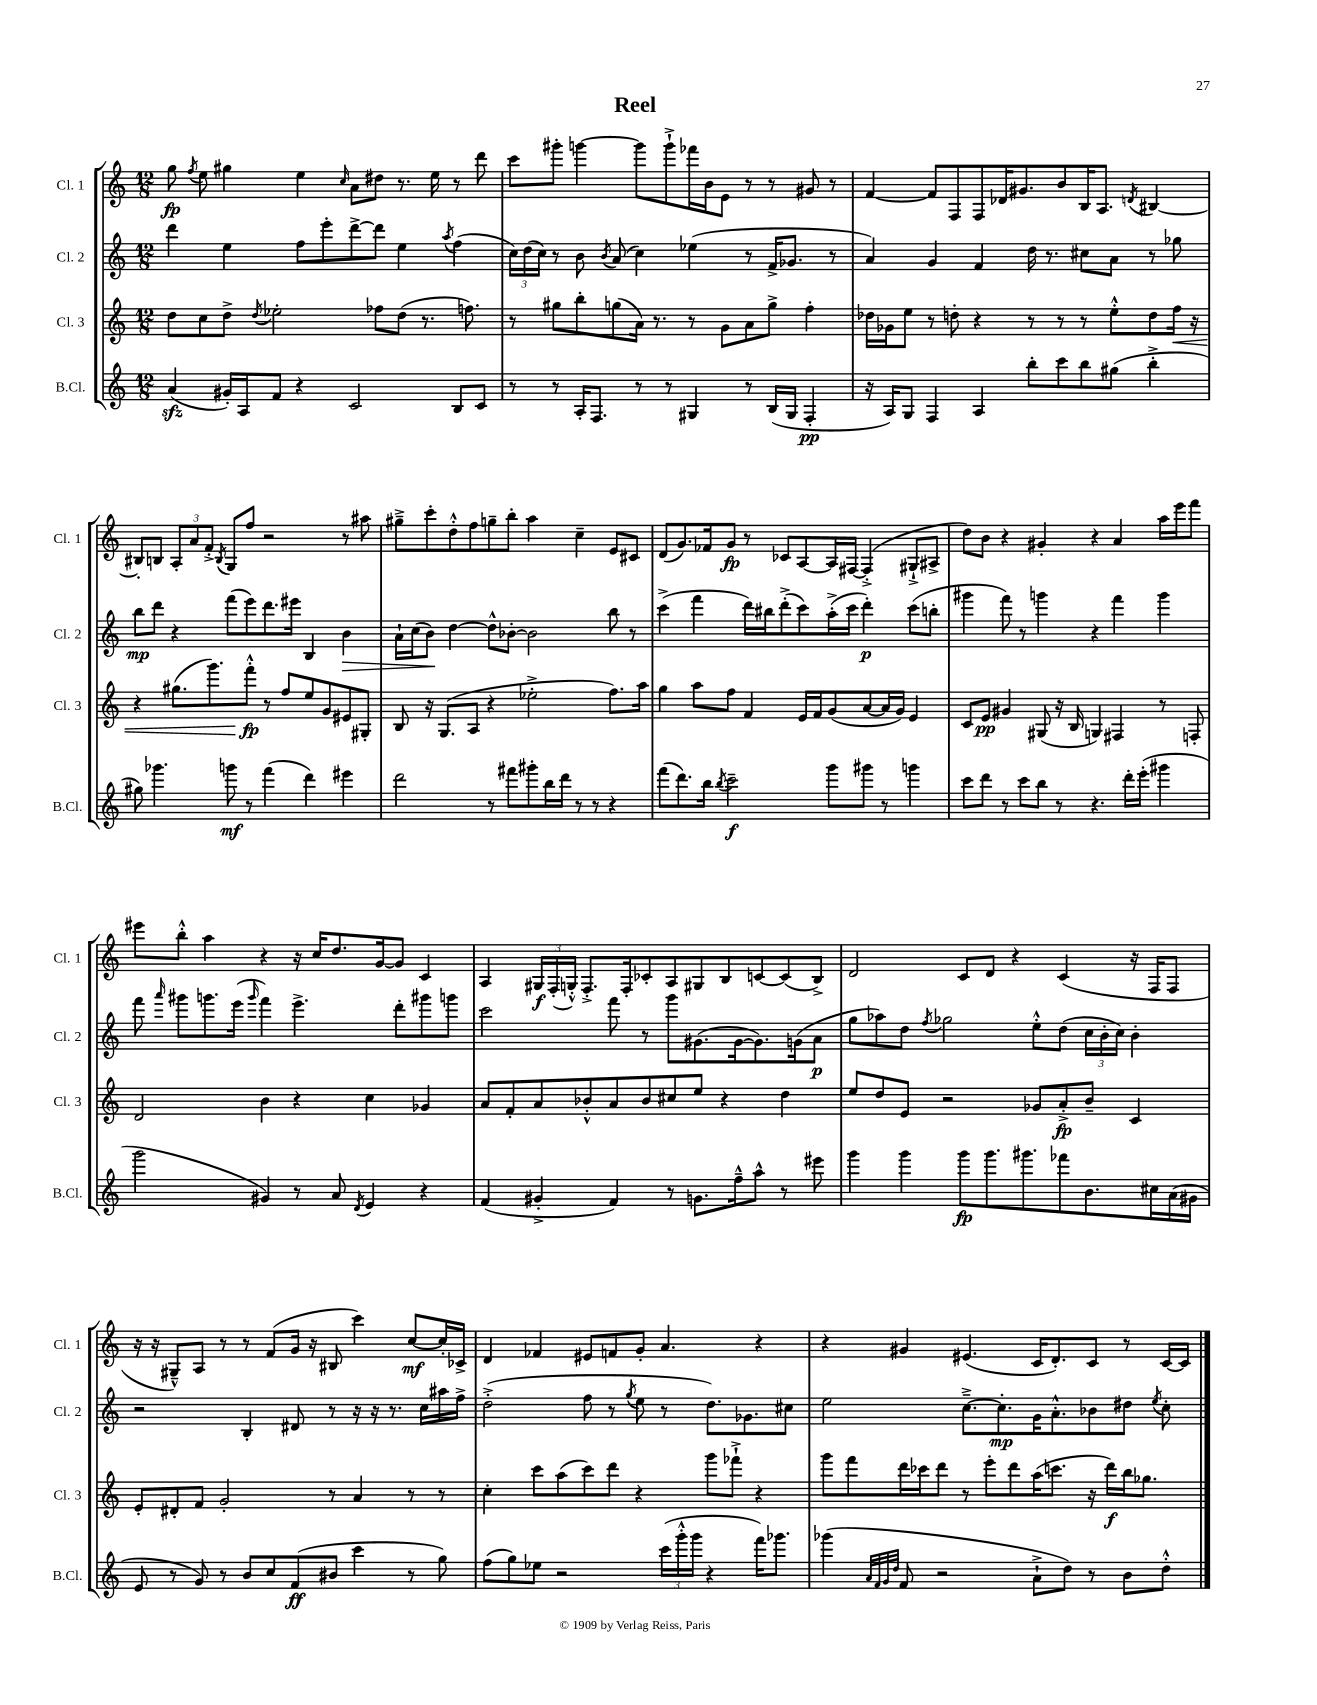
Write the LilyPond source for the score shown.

\header { title = "Reel" }
<<
\new StaffGroup <<
\new Staff = "s0" \with { instrumentName = "Cl. 1" shortInstrumentName = "Cl. 1" } {
    \clef treble \key c \major \numericTimeSignature \time 12/8
    \autoBeamOff g''8\fp \acciaccatura { f''8 } e''8 gis''4 e''4 \grace { c''16 } a'8[ dis''8] r8. e''16 r8 d'''8 |
    c'''8[ gis'''8]-. g'''4~ g'''8[ g'''8-!-> fes'''16 b'16 e'8] r8 r8 gis'8 r8 |
    f'4~ f'8[ f8 f8 des'16 gis'8. b'8 b16 a8.] \acciaccatura { d'8 } bis4~ |
    bis8[-. b8] \tuplet 3/2 { a8[-. a'8 f'8]-.-> } \acciaccatura { b8 } g8[ f''8] r2 r8 ais''8 |
    gis''8[---> c'''8-. d''8-.-^ f''8 g''8-- b''8]-. a''4 c''4-- e'8[ cis'8] |
    d'8[( g'8.) fes'16 g'8]\fp r8 ces'8[ a8~ a16 fis16]~ fis4-.->( gis8[-!-> ais8]-> |
    d''8[) b'8] r4 gis'4-. r4 a'4 a''16[ e'''16 f'''8] |
    eis'''8[ b''8]-.-^ a''4 r4 r16 c''16[ d''8. g'16~ g'8] c'4 |
    a4 \tuplet 3/2 { gis16[\f f16-.( g16]-.-^) } f8.[-.-> f16-. ces'8-. a8 gis8 b8 c'8~ c'8( b8]->) |
    d'2 c'8[ d'8] r4 c'4( r16 f16[ f8] |
    r16 r16 gis8[---^) a8] r8 r8 f'8[( g'16] r16 bis8 c'''4) c''8[~\mf c''16-. ces'16]-> |
    d'4 fes'4 eis'8[ f'8 g'8]-. a'4. r4 |
    r4 gis'4 eis'4.( c'16[ d'8.-.) c'8] r8 c'16[~ c'16] \bar "|." |
}
\new Staff = "s1" \with { instrumentName = "Cl. 2" shortInstrumentName = "Cl. 2" } {
    \clef treble \key c \major \numericTimeSignature \time 12/8
    \autoBeamOff d'''4 e''4 f''8[ e'''8-. d'''8~-> d'''8] e''4 \acciaccatura { a''8 } f''4( |
    \tuplet 3/2 { c''16[) d''16( c''16]) } r8 b'8 \acciaccatura { b'8 } a'8( c''4) ees''4( r8 f'16[-> ges'8.] r8 |
    a'4) g'4 f'4 d''16 r8. cis''8[ a'8] r8 ges''8 |
    b''8[\mp d'''8] r4 f'''8[( e'''8) d'''8. eis'''16] b4 b'4\> |
    a'16[-! c''16( b'8]\!) d''4~ d''8[-^ bes'8]~-. bes'2 b''8 r8 |
    c'''4->( f'''4 d'''16[) bis''16 d'''8-.->( c'''8) a''16-.->( c'''16] d'''4-.\p) c'''8[( b''8]-. |
    gis'''4 f'''8) r8 g'''4 r4 f'''4 g'''4 |
    f'''8 \grace { a'''16 } gis'''8[ g'''8. e'''16]( \grace { g'''16 } f'''4) e'''4.-> d'''8[-. gis'''8 g'''8] |
    c'''2 f'''8 r8 g'''8[ gis'8.( gis'16~ gis'8.) g'16( a'8]\p |
    g''8[ aes''8) d''8] \acciaccatura { f''8 } ges''2 e''8[-.-^ d''8]( \tuplet 3/2 { c''16[ b'16-. c''16]) } b'4-. |
    r2 b4-. dis'8 r8 r16 r16 r8. c''16[ ais''16 f''16]-> |
    d''2-.->( f''8 r8 \acciaccatura { g''8 } e''8 r8 d''8.[) ges'8. cis''8] |
    e''2 c''8.[~---> c''8.-.\mp g'16 a'8.-.-^ bes'8 dis''8] \acciaccatura { e''8 } c''8-. \bar "|." |
}
\new Staff = "s2" \with { instrumentName = "Cl. 3" shortInstrumentName = "Cl. 3" } {
    \clef treble \key c \major \numericTimeSignature \time 12/8
    \autoBeamOff d''8[ c''8 d''8]-> \acciaccatura { d''8 } ees''2-. fes''8[ d''8]( r8. f''8.) |
    r8 gis''8[ b''8-. g''8( a'16]) r8. r8 g'8[ a'8 g''8]-> f''4-. |
    des''16[ ges'16 e''8] r8 d''8-. r4 r8 r8 r8 e''8[-.-^ d''8 f''16]\< r16 |
    r4 gis''8.[( g'''8.) f'''8]-.-^\fp\! r8 f''8[ e''8 g'8 eis'8 gis8]-. |
    b8 r16 g8.[( a8] r4 ees''2-.-> f''8.[) a''16] |
    g''4 a''8[ f''8] f'4 e'16[ f'16 g'8( a'8~ a'16 g'16]) e'4 |
    c'8[ e'8]\pp gis'4 gis8( r16 b16 g4) fis4 r8 f8-. |
    d'2 b'4 r4 c''4 ges'4 |
    a'8[ f'8-. a'8 bes'8-.-^ a'8 bes'8 cis''8 e''8] r4 d''4 |
    e''8[ d''8 e'8] r2 ges'8[ a'8-.->\fp b'8]-- c'4 |
    e'8[-. dis'8-. f'8] g'2-. r8 a'4 r8 r8 |
    c''4-. c'''8[ a''8( c'''8) d'''8] r4 g'''8[ fes'''8]-!-> r4 |
    g'''8[ f'''8 d'''16 ces'''16 d'''8] r8 e'''8[-. d'''8 a''16( c'''8.] r16 d'''16[\f) b''16 ges''8.] \bar "|." |
}
\new Staff = "s3" \with { instrumentName = "B.Cl." shortInstrumentName = "B.Cl." } {
    \clef treble \key c \major \numericTimeSignature \time 12/8
    \autoBeamOff a'4\sfz( gis'16[-.) a16 f'8] r4 c'2 b8[ c'8] |
    r8 r8 a16[-. f8.] r8 r8 gis4 r8 b16[( gis16] f4-.\pp |
    r16 a16[) g8] f4 a4 b''8[-. c'''8 b''8 gis''8]( b''4-.-> |
    gis''8) ges'''4. g'''8\mf r8 f'''4( d'''4) eis'''4 |
    d'''2 r8 fis'''8[ gis'''8-. b''16 d'''16] r8 r8 r4 |
    f'''8[( d'''8.) b''16] \acciaccatura { b''8 } c'''2--\f g'''8[ gis'''8] r8 g'''4 |
    c'''8[ d'''8] r8 c'''8[ b''8] r8 r4. d'''16[-. e'''16]-.( gis'''4 |
    g'''2 gis'4) r8 a'8 \acciaccatura { d'8 } e'4 r4 |
    f'4( gis'4-.-> f'4) r8 g'8.[ f''16---^ a''8]-^ r8 eis'''8 |
    g'''4 g'''4 g'''8[\fp g'''8. gis'''8. fes'''8 b'8. cis''16 a'16( gis'16] |
    e'8 r8 g'8) r8 b'8[ c''8 f'8\ff( bis'8] c'''4 r8 g''8) |
    f''8[( g''8) ees''8] r2 \tuplet 3/2 { c'''16[( g'''16-.-^ g'''16] } r4 f'''16[) ges'''8.] |
    ges'''4( \grace { a'32[ f'32 g'32 d''32] } f'8 r2 a'8[-!-> d''8]) r8 b'8[ d''8]-.-^ \bar "|." |
}
>>
>>
\layout { \context { \Score \remove "Bar_number_engraver" } }
